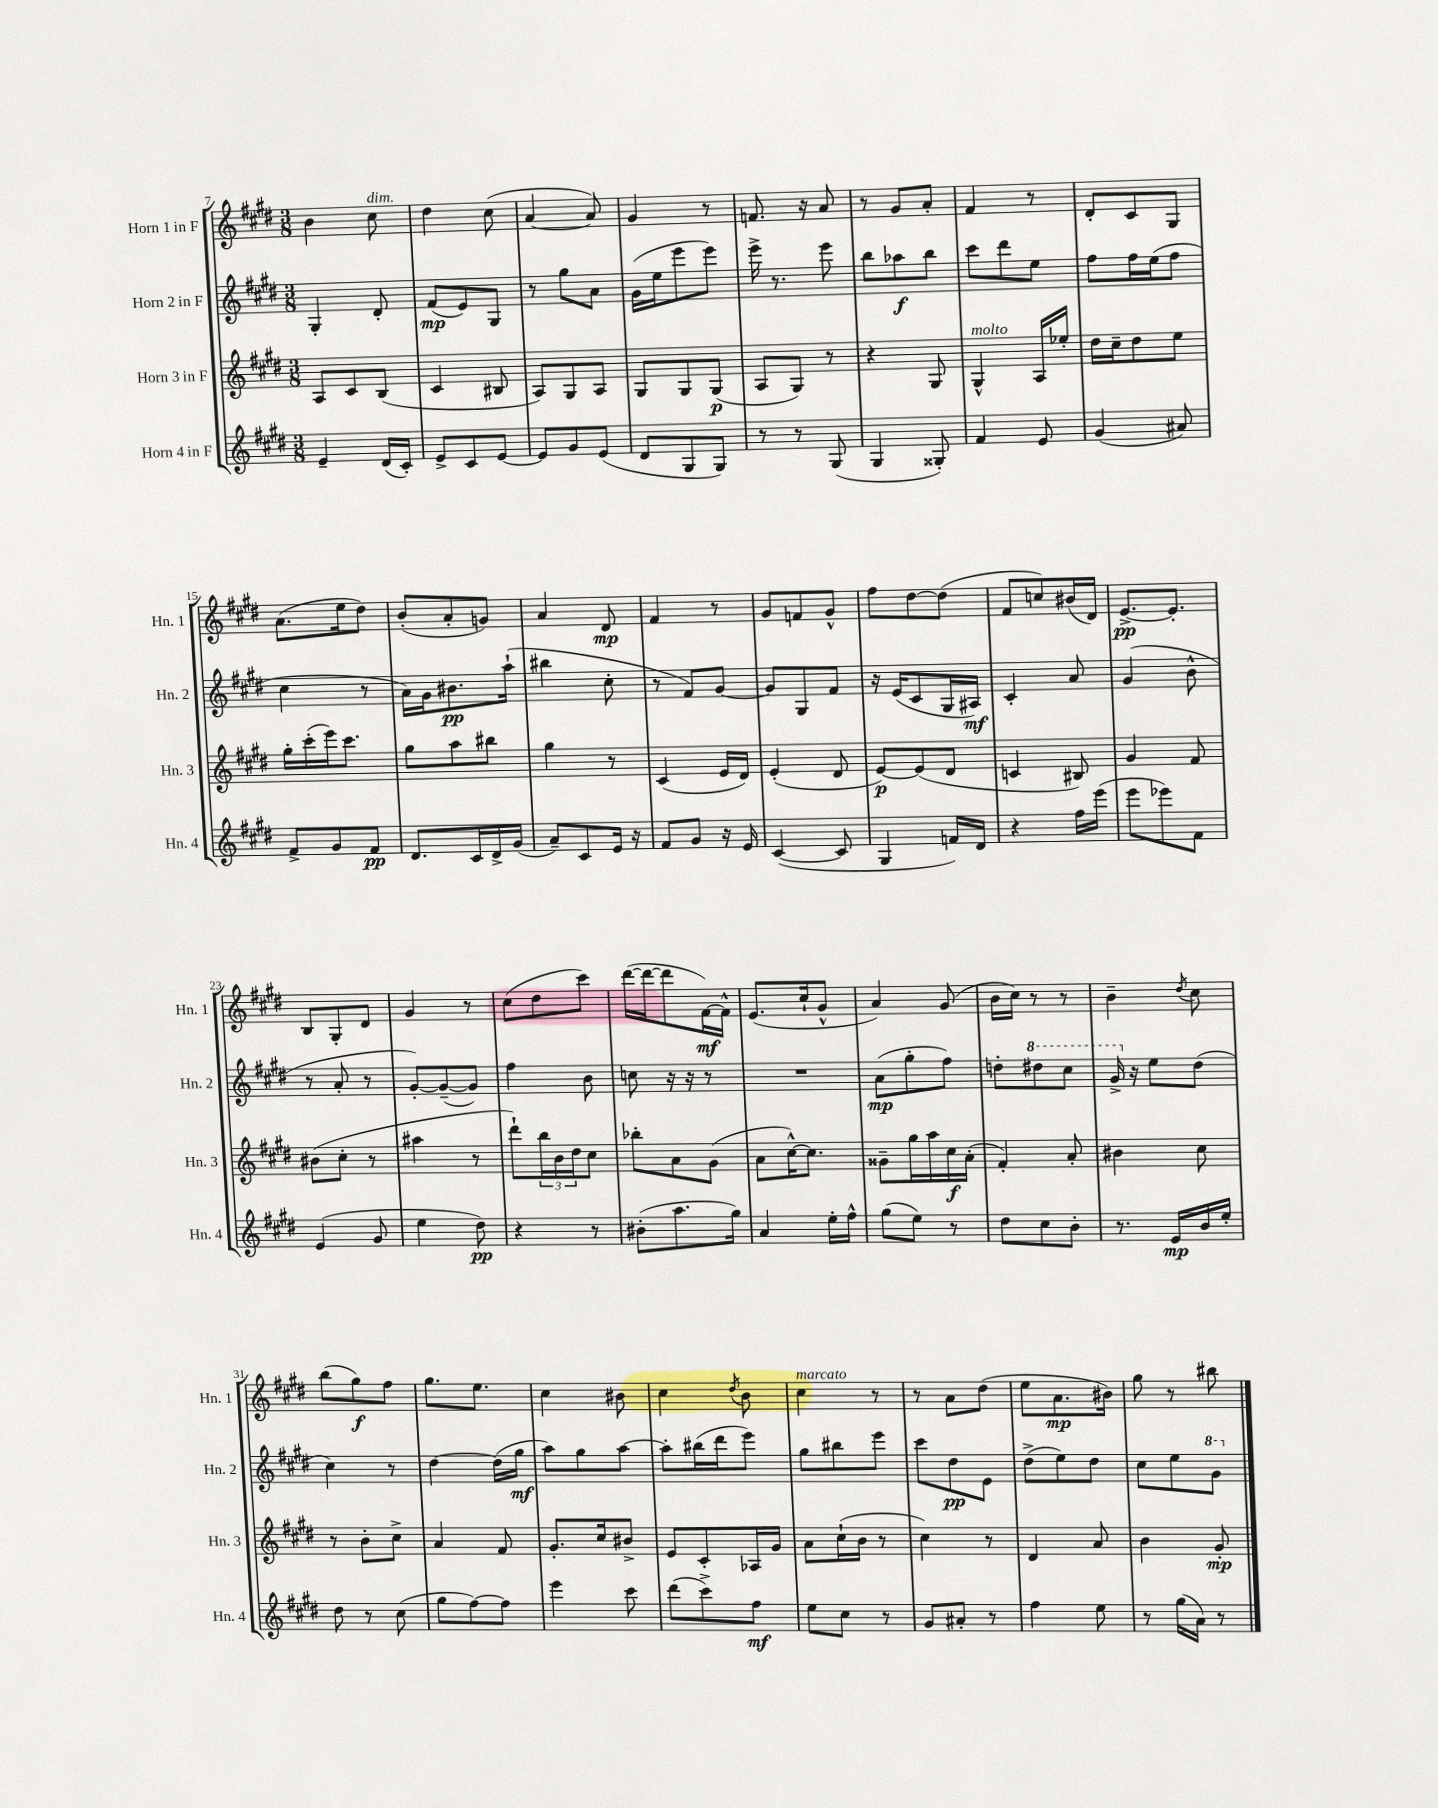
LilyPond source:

<<
\new StaffGroup <<
\new Staff = "s0" \with { instrumentName = "Horn 1 in F" shortInstrumentName = "Hn. 1" } {
    \clef treble \key e \major \numericTimeSignature \time 3/8
    b'4 cis''8^\markup { \italic "dim." } |
    dis''4 cis''8( |
    a'4~ a'8) |
    gis'4 r8 |
    f'8. r16 a'8 |
    r8 gis'8 a'8-. |
    fis'4 r8 |
    dis'8-. cis'8 gis8 |
    a'8.( e''16 dis''8) |
    b'8-.( a'8-. g'8) |
    a'4 dis'8\mp |
    fis'4 r8 |
    gis'8 f'8 gis'8-^ |
    fis''8 dis''8~ dis''8( |
    fis'8 c''8) bis'16( dis'16) |
    e'8.~->\pp e'8.-. |
    b8 gis8-. dis'8 |
    gis'4 r8 |
    cis''8( dis''8 cis'''8) |
    dis'''16~( dis'''16~ dis'''8 fis'16~\mf) fis'16-^ |
    e'8.( cis''16-! gis'8-^ |
    a'4) gis'8( |
    b'16 cis''16) r8 r8 |
    b'4-- \acciaccatura { dis''8 } cis''8 |
    b''8( gis''8\f) fis''8 |
    gis''8. e''8. |
    cis''4 bis'8 |
    cis''4 \acciaccatura { dis''8 } b'8 |
    cis''4^\markup { \italic "marcato" } r8 |
    r8 a'8 dis''8( |
    e''8 a'8.\mp bis'16) |
    gis''8 r8 bis''8 \bar "|." |
}
\new Staff = "s1" \with { instrumentName = "Horn 2 in F" shortInstrumentName = "Hn. 2" } {
    \clef treble \key e \major \numericTimeSignature \time 3/8
    gis4-. dis'8-. |
    fis'8\mp( e'8) gis8 |
    r8 gis''8 a'8 |
    gis'16( e''16 e'''8 e'''8) |
    e'''16-> r8. e'''8 |
    b''8 aes''8\f b''8 |
    cis'''8 dis'''8 e''8 |
    fis''8 fis''16 e''16( fis''8 |
    cis''4 r8 |
    a'16) gis'16 bis'8.\pp a''16-!( |
    bis''4 cis''8-. |
    r8 fis'8) gis'8~ |
    gis'8 gis8 fis'8 |
    r16 e'16( cis'8 gis16 ais16\mf) |
    cis'4-. a'8 |
    gis'4( b'8-^ |
    r8 a'8-. r8 |
    gis'8~-.) gis'8~--( gis'8) |
    fis''4 b'8 |
    c''8 r16 r16 r8 |
    R4. |
    a'8\mp( gis''8-. fis''8) |
    d''8-. \ottava #1 dis'''!8 cis'''8 |
    gis''16-> \ottava #0 r16 e''8 dis''8( |
    cis''4) r8 |
    dis''4~ dis''16( gis''16\mf |
    a''8) gis''8 a''8~ |
    a''8-. bis''16( dis'''16 e'''8) |
    gis''8 bis''8 e'''8 |
    cis'''8 dis''8\pp e'8 |
    dis''8->( e''8) dis''8 |
    cis''8 e''8 \ottava #1 gis''8 \ottava #0 \bar "|." |
}
\new Staff = "s2" \with { instrumentName = "Horn 3 in F" shortInstrumentName = "Hn. 3" } {
    \clef treble \key e \major \numericTimeSignature \time 3/8
    a8 cis'8 b8( |
    cis'4 bis8 |
    a8) gis8 a8 |
    gis8 gis8 gis8\p( |
    a8 gis8) r8 |
    r4 gis8 |
    gis4-^^\markup { \italic "molto" } a16 ees''16-. |
    dis''16 cis''16-- dis''8 e''8 |
    gis''16-. cis'''16-.( e'''16) cis'''8. |
    gis''8 a''8 bis''8 |
    gis''4 r8 |
    cis'4( e'16 dis'16) |
    e'4-.( dis'8 |
    e'8~\p) e'8( dis'8 |
    c'4 bis8) |
    gis'4 fis'8 |
    bis'8( cis''8-. r8 |
    ais''4 r8 |
    dis'''8-!) \tuplet 3/2 { b''16 b'16 dis''16 } cis''8 |
    bes''8-. a'8 gis'8( |
    a'8 cis''16~-^) cis''8. |
    gisis'8-- gis''16 a''16 cis''16\f a'16-.( |
    fis'4-.) a'8-. |
    bis'4 cis''8 |
    r8 b'8-. cis''8-> |
    a'4 fis'8 |
    gis'8.-. cis''16 bis'8-> |
    e'8 cis'8-. aes16 gis'16 |
    a'8 cis''16-!( b'16 r8 |
    cis''4) r8 |
    dis'4 a'8 |
    b'4 gis'8-.\mp \bar "|." |
}
\new Staff = "s3" \with { instrumentName = "Horn 4 in F" shortInstrumentName = "Hn. 4" } {
    \clef treble \key e \major \numericTimeSignature \time 3/8
    e'4-- dis'16( cis'16-.) |
    e'8-> cis'8 e'8~ |
    e'8 gis'8 e'8( |
    dis'8 gis8 gis8) |
    r8 r8 gis8( |
    gis4 gisis8-.) |
    fis'4 e'8 |
    gis'4( ais'8) |
    fis'8-> gis'8 fis'8\pp |
    dis'8. cis'16 dis'16-> gis'16( |
    a'8--) cis'8 e'16 r16 |
    fis'8 gis'8 r16 e'16 |
    cis'4~( cis'8 |
    gis4 f'16) dis'16 |
    r4 fis''16 e'''16( |
    e'''8 ees'''8) fis'8 |
    e'4( gis'8 |
    e''4 dis''8\pp) |
    r4 r8 |
    bis'8-.( a''8. gis''16) |
    a'4 e''16-. fis''16-^ |
    gis''8( e''8) r8 |
    dis''8 cis''8 b'8-. |
    r8. e'16\mp b'16 e''16-. |
    dis''8 r8 cis''8( |
    gis''8 fis''8~) fis''8 |
    e'''4 cis'''8 |
    dis'''8( cis'''8->) fis''8\mf |
    e''8 cis''8 r8 |
    gis'8 ais'8-. r8 |
    fis''4 e''8 |
    r8 gis''16( a'16) r8 \bar "|." |
}
>>
>>
\layout { \context { \Score currentBarNumber = #7 } }
